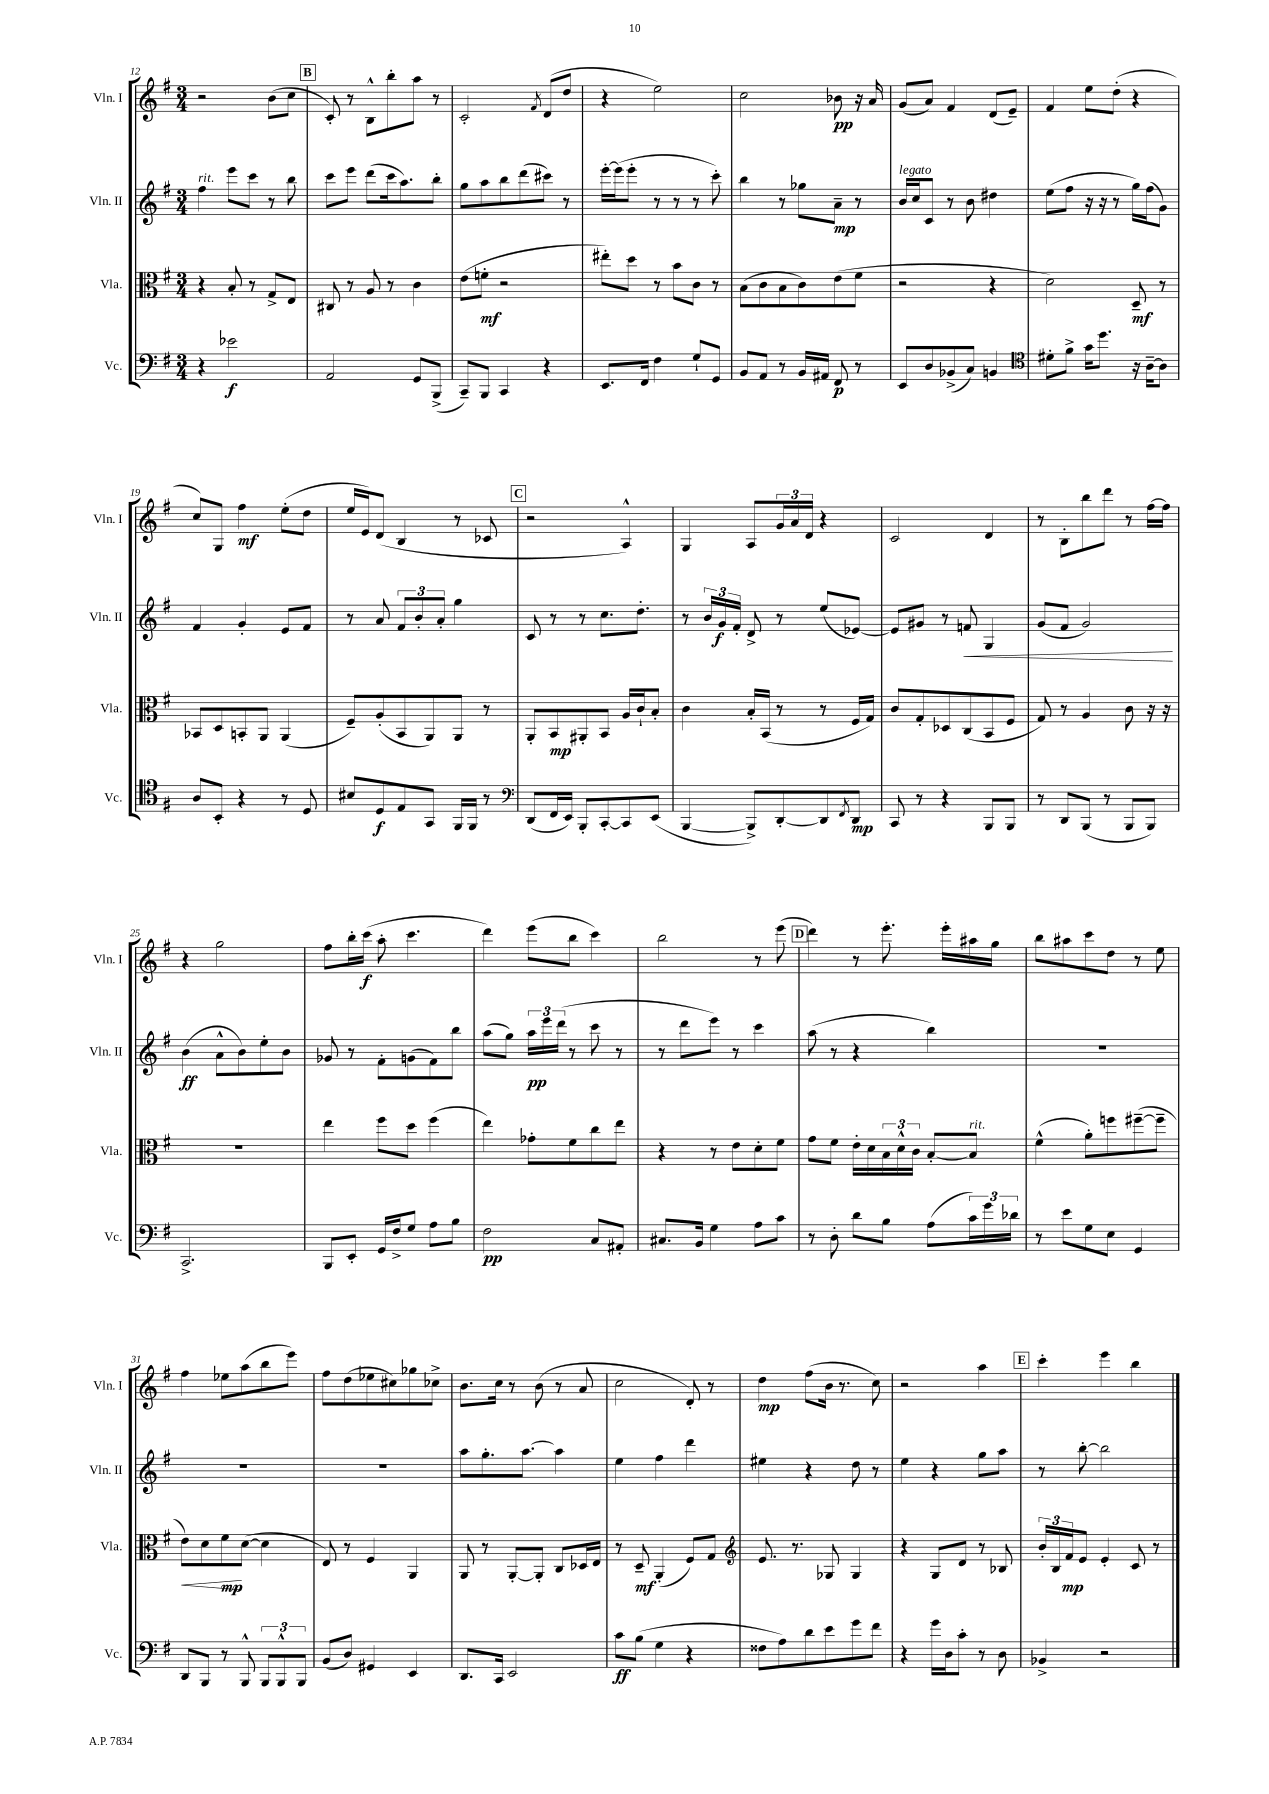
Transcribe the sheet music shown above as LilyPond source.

<<
\new StaffGroup <<
\new Staff = "s0" \with { instrumentName = "Vln. I" shortInstrumentName = "Vln. I" } {
    \clef treble \key g \major \numericTimeSignature \time 3/4
    r2 b'8( c''8 |
    \mark \markup { \box "B" } c'8-.) r8 b8-^ b''8-. a''8 r8 |
    c'2-. \acciaccatura { fis'8 } d'8( d''8 |
    r4 e''2) |
    c''2 bes'8\pp r16 a'16 |
    g'8( a'8) fis'4 d'8( e'8--) |
    fis'4 e''8 d''8-.( r4 |
    c''8) g8 fis''4\mf e''8-.( d''8 |
    e''16 e'16) d'8( b4 r8 ces'8 |
    \mark \markup { \box "C" } r2 a4-^) |
    g4 a8 \tuplet 3/2 { g'16 a'16 d'16 } r4 |
    c'2 d'4 |
    r8 b8-. b''8 d'''8 r8 fis''16~ fis''16 |
    r4 g''2 |
    fis''8 b''16-. c'''16\f( a''8-. c'''4. |
    d'''4) e'''8( b''8 c'''4) |
    b''2 r8 e'''8( |
    \mark \markup { \box "D" } d'''4) r8 e'''8.-. e'''16-. ais''16 g''16 |
    b''8 ais''8 c'''8 d''8 r8 e''8 |
    fis''4 ees''8 a''8( b''8 e'''8) |
    fis''8 d''8( ees''8 cis''8) ges''8 ces''8-> |
    b'8. c''16 r8 b'8( r8 a'8 |
    c''2 d'8-.) r8 |
    d''4\mp fis''8( b'16 r8. c''8) |
    r2 a''4 |
    \mark \markup { \box "E" } c'''4-. e'''4 b''4 \bar "|." |
}
\new Staff = "s1" \with { instrumentName = "Vln. II" shortInstrumentName = "Vln. II" } {
    \clef treble \key g \major \numericTimeSignature \time 3/4
    fis''4^\markup { \italic "rit." } e'''8 c'''8 r8 b''8 |
    \mark \markup { \box "B" } c'''8 e'''8 d'''8( c'''16 a''8.) b''8-. |
    g''8 a''8 b''8 d'''8( cis'''8) r8 |
    e'''16~-. e'''16( e'''8-. r8 r8 r8 c'''8-.) |
    b''4 r8 ges''8 a'8--\mp r8 |
    b'16^\markup { \italic "legato" } c''16 c'8 r8 b'8 dis''4 |
    e''8( fis''8 r16 r16 r8 g''16) fis''16( g'8) |
    fis'4 g'4-. e'8 fis'8 |
    r8 a'8 \tuplet 3/2 { fis'8 b'8-. a'8-. } g''4 |
    \mark \markup { \box "C" } c'8 r8 r8 c''8. d''8.-. |
    r8 \tuplet 3/2 { b'16 g'16\f fis'16-. } d'8-> r8 e''8( ees'8~) |
    ees'8 gis'8 r8 f'8\< g4 |
    g'8( fis'8 g'2\!) |
    b'4\ff( a'8-^ b'8) e''8-. b'8 |
    ges'8 r8 fis'8-. g'8( fis'8) b''8 |
    a''8( g''8) \tuplet 3/2 { a''16\pp e'''16 d'''16( } r8 c'''8 r8 |
    r8 d'''8 e'''8) r8 c'''4 |
    \mark \markup { \box "D" } a''8( r8 r4 b''4) |
    R2. |
    R2. |
    R2. |
    a''8 g''8.-. a''8.~ a''4 |
    e''4 fis''4 d'''4 |
    eis''4 r4 d''8 r8 |
    e''4 r4 g''8 a''8 |
    \mark \markup { \box "E" } r8 b''8~-. b''2 \bar "|." |
}
\new Staff = "s2" \with { instrumentName = "Vla." shortInstrumentName = "Vla." } {
    \clef alto \key g \major \numericTimeSignature \time 3/4
    r4 b8-. r8 g8-> e8 |
    \mark \markup { \box "B" } cis8 r8 a8 r8 c'4 |
    e'8( f'8-.\mf r2 |
    eis''8-.) d''8 r8 b'8 c'8 r8 |
    b8( c'8 b8 c'8) e'8( fis'8 |
    r2 r4 |
    d'2) d8--\mf r8 |
    bes,8 d8 b,8-. a,8 a,4( |
    fis8--) a8-.( b,8 a,8) a,8 r8 |
    \mark \markup { \box "C" } a,8-. b,8\mp ais,8-. b,8 a16 c'16-! b8-. |
    c'4 b16-. b,16( r8 r8 fis16 g16) |
    c'8 g8-. des8 c8( b,8 fis8 |
    g8) r8 a4 c'8 r16 r16 |
    R2. |
    e''4 fis''8 d''8 fis''4( |
    e''4) ges'8-. fis'8 c''8 e''8 |
    r4 r8 e'8 d'8-. fis'8 |
    \mark \markup { \box "D" } g'8 fis'8 e'16-. d'16 \tuplet 3/2 { b16 d'16-^ c'16 } b8~-. b8^\markup { \italic "rit." } |
    fis'4-^( a'8-.) f''8 fis''8~--( fis''8-- |
    e'8\<) d'8 fis'8\mp\! d'8~( d'4 |
    e8) r8 fis4 a,4 |
    a,8 r8 a,8~-. a,8-. c8 des16 e16 |
    r8 d8--\mf a,4-.( fis8) g8 |
    \clef treble e'8. r8. ges8 ges4 |
    r4 g8 d'8 r8 bes8 |
    \mark \markup { \box "E" } \tuplet 3/2 { b'16-. b16 fis'16\mp } e'8 e'4-. c'8 r8 \bar "|." |
}
\new Staff = "s3" \with { instrumentName = "Vc." shortInstrumentName = "Vc." } {
    \clef bass \key g \major \numericTimeSignature \time 3/4
    r4 ees'2\f |
    \mark \markup { \box "B" } a,2 g,8 b,,8->( |
    c,8--) b,,8 c,4 r4 |
    e,8. fis,16 fis4 g8-! g,8 |
    b,8 a,8 r8 b,16 ais,16 fis,8\p r8 |
    e,8 d8 bes,8->( c8) b,4 |
    \clef tenor dis'8-. fis'8-> g'16 d''8. r16 a16~-- a8 |
    a8 b,8-. r4 r8 d8 |
    bis8 d8\f e8 g,8 fis,16 fis,16 r8 |
    \mark \markup { \box "C" } \clef bass d,8( fis,16 e,16) b,,8-. c,8~-. c,8 e,8( |
    b,,4~ b,,8->) d,8~-. d,8 \acciaccatura { fis,8 } d,8\mp |
    c,8 r8 r4 b,,8 b,,8 |
    r8 d,8 b,,8( r8 b,,8 b,,8) |
    c,2.-> |
    b,,8 e,8-. g,16 fis16-> g8 a8 b8 |
    fis2\pp c8 ais,8-. |
    cis8. b,16 g4 a8 c'8 |
    \mark \markup { \box "D" } r8 d8-. d'8 b8 a8( \tuplet 3/2 { c'16) g'16 des'16 } |
    r8 e'8 g8 e8 g,4 |
    d,8 b,,8 r8 b,,8-^ \tuplet 3/2 { b,,8 b,,8-^ b,,8 } |
    b,8( d8) gis,4 e,4 |
    d,8. c,16 e,2 |
    c'8\ff b8( g4 r4 |
    fisis8 a8) d'8 e'8 g'8 fis'8 |
    r4 g'16 d16 c'8-. r8 d8 |
    \mark \markup { \box "E" } bes,4-> r2 \bar "|." |
}
>>
>>
\layout { \context { \Score currentBarNumber = #12 } }
